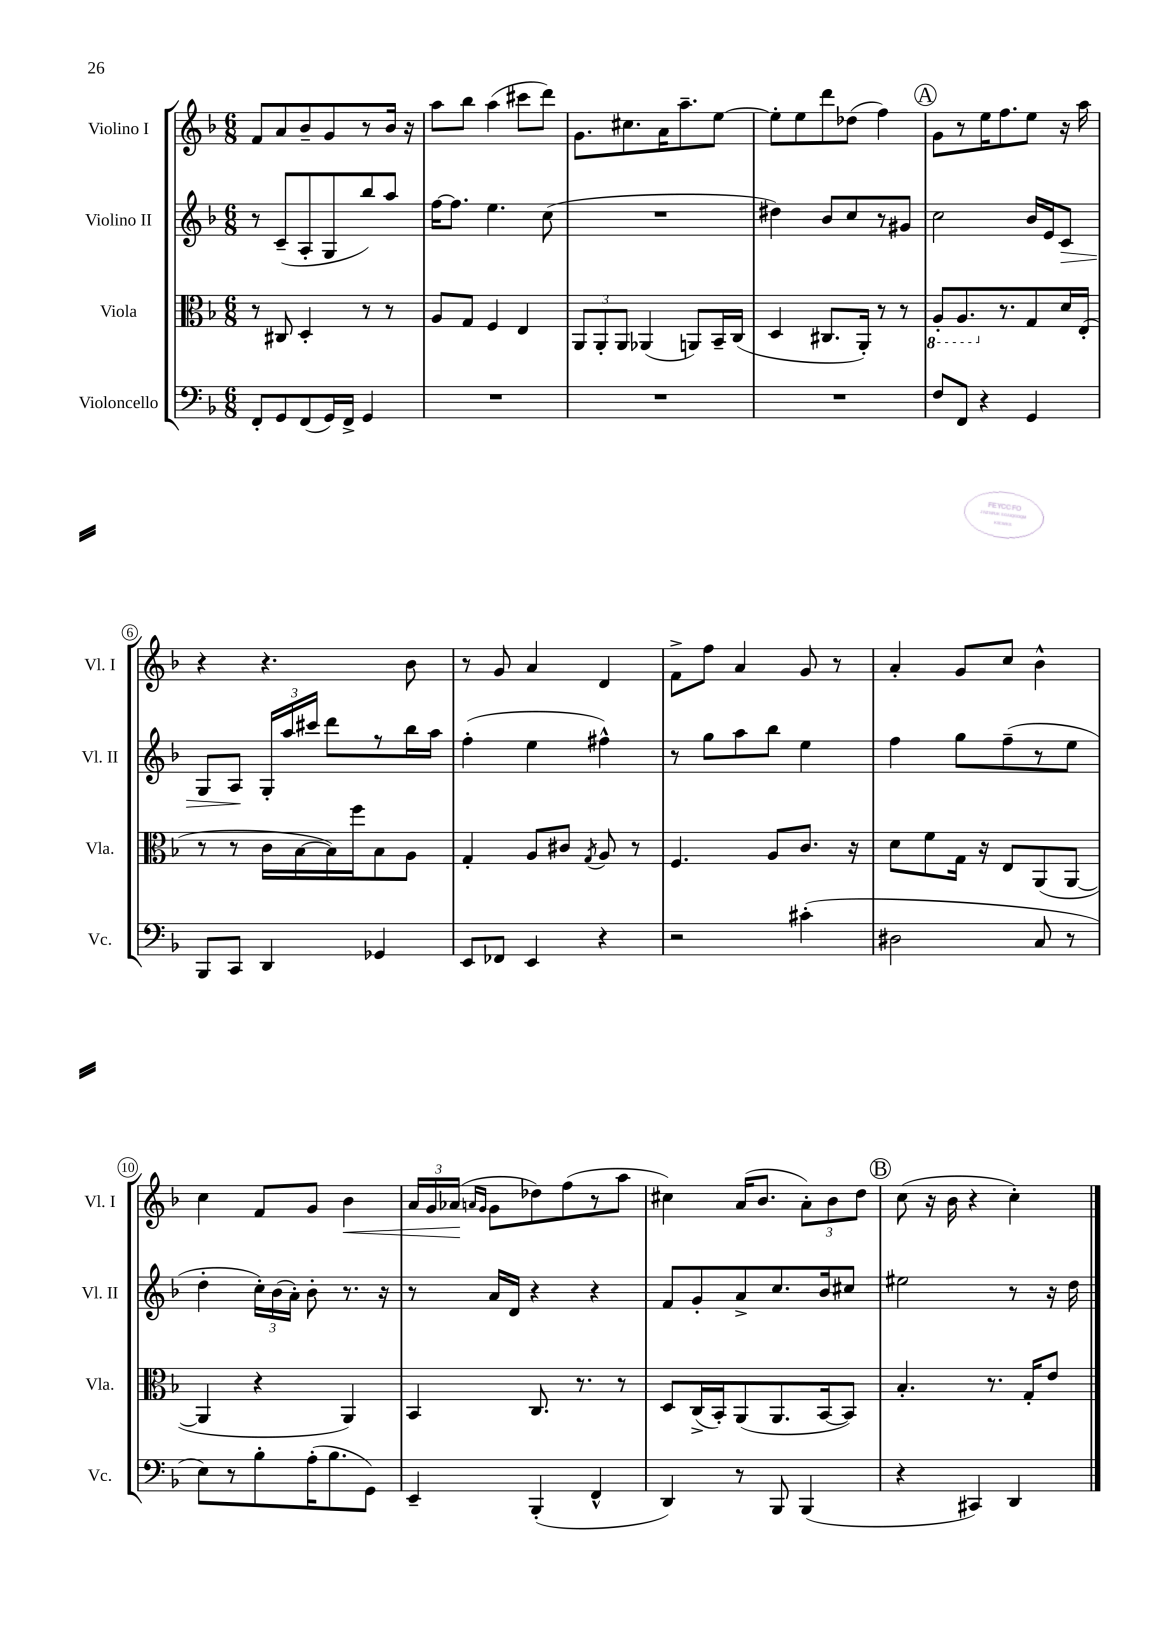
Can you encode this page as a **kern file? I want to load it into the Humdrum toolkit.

**kern	**kern	**kern	**kern
*staff4	*staff3	*staff2	*staff1
*clefF4	*clefC3	*clefG2	*clefG2
*k[b-]	*k[b-]	*k[b-]	*k[b-]
*M6/8	*M6/8	*M6/8	*M6/8
8FF'	8r	8r	8f
8GG	8C#	(8c~	8a
(8FF	4D'	8A'	8b-~
16GG)	.	8G	8g
16FF^	.	.	.
4GG	8r	8bb-)	8r
.	8r	8aa	16b-
.	.	.	16r
=	=	=	=
2.r	8A	[16ff	8aa
.	.	8.ff]	.
.	8G	.	8bb-
.	4F	4.ee	(4aa
.	4E	.	8ccc#
.	.	(8cc	8ddd)
=	=	=	=
2.r	12AA	2.r	8.g
.	12AA'	.	.
.	12AA	.	.
.	.	.	8.cc#
.	(4AA-	.	.
.	.	.	16a
.	.	.	8.aa~
.	8AA)	.	.
.	16BB-~	.	[8ee
.	(16C	.	.
=	=	=	=
2.r	4D	4dd#)	8ee']
.	.	.	8ee
.	8.C#	8b-	8ddd
.	.	8cc	(8dd-
.	16AA')	.	.
.	8r	8r	4ff)
.	8r	8g#	.
=	=	=	=
8F	8AA'	2cc	8g
8FF	8.AA	.	8r
4r	.	.	16ee
.	8.r	.	8.ff
4GG	8G	16b-	8ee
.	.	16e	.
.	16d	8c	16r
.	(16E'	.	16aa
=	=	=	=
8BBB-	8r	8G	4r
8CC	8r	8A	.
4DD	16c	24G'	4.r
.	.	24aa	.
.	[16B-	.	.
.	.	24ccc#	.
.	16B-])	8ddd	.
.	16ff	.	.
4GG-	8B-	8r	.
.	8A	16bb-	8b-
.	.	16aa	.
=	=	=	=
8EE	4G'	(4ff'	8r
8FF-	.	.	8g
4EE	8A	4ee	4a
.	8c#	.	.
.	8qG	.	.
4r	8A	4ff#^^)	4d
.	8r	.	.
=	=	=	=
2r	4.F	8r	8f^
.	.	8gg	8ff
.	.	8aa	4a
.	8A	8bb-	.
(4c#'	8.c	4ee	8g
.	.	.	8r
.	16r	.	.
=	=	=	=
2D#	8d	4ff	4a'
.	8f	.	.
.	16G	8gg	8g
.	16r	.	.
.	8E	(8ff~	8cc
8C	(8AA	8r	4b-^^
8r	[8AA	8ee	.
=	=	=	=
8E)	4AA]	4dd'	4cc
8r	.	.	.
8B-'	4r	24cc')	8f
.	.	(24b-	.
.	.	24a')	.
(16A'	.	8b-'	8g
8.B-	.	.	.
.	4AA)	8.r	4b-
8GG)	.	.	.
.	.	16r	.
=	=	=	=
4EE~	4BB-	8r	24a
.	.	.	24g
.	.	.	(24a-
.	.	.	16qqa
.	.	.	16qqg
.	.	16a	8g
.	.	16d	.
(4BBB-'	8.C	4r	8dd-)
.	.	.	(8ff
.	8.r	.	.
4FF^^	.	4r	8r
.	8r	.	8aa
=	=	=	=
4DD)	8D	8f	4cc#)
.	(16C^	8g'	.
.	16BB-')	.	.
8r	(8AA	8a^	(16a
.	.	.	8.b-
8BBB-	8.AA	8.cc	.
(4BBB-	.	.	12a')
.	[16BB-	16b-	.
.	.	.	12b-
.	8BB-])	8cc#	.
.	.	.	12dd
=	=	=	=
4r	4.B-'	2ee#	(8cc
.	.	.	16r
.	.	.	16b-
4CC#)	.	.	4r
.	8.r	.	.
4DD	.	8r	4cc')
.	16G'	.	.
.	8e	16r	.
.	.	16dd	.
==	==	==	==
*-	*-	*-	*-
